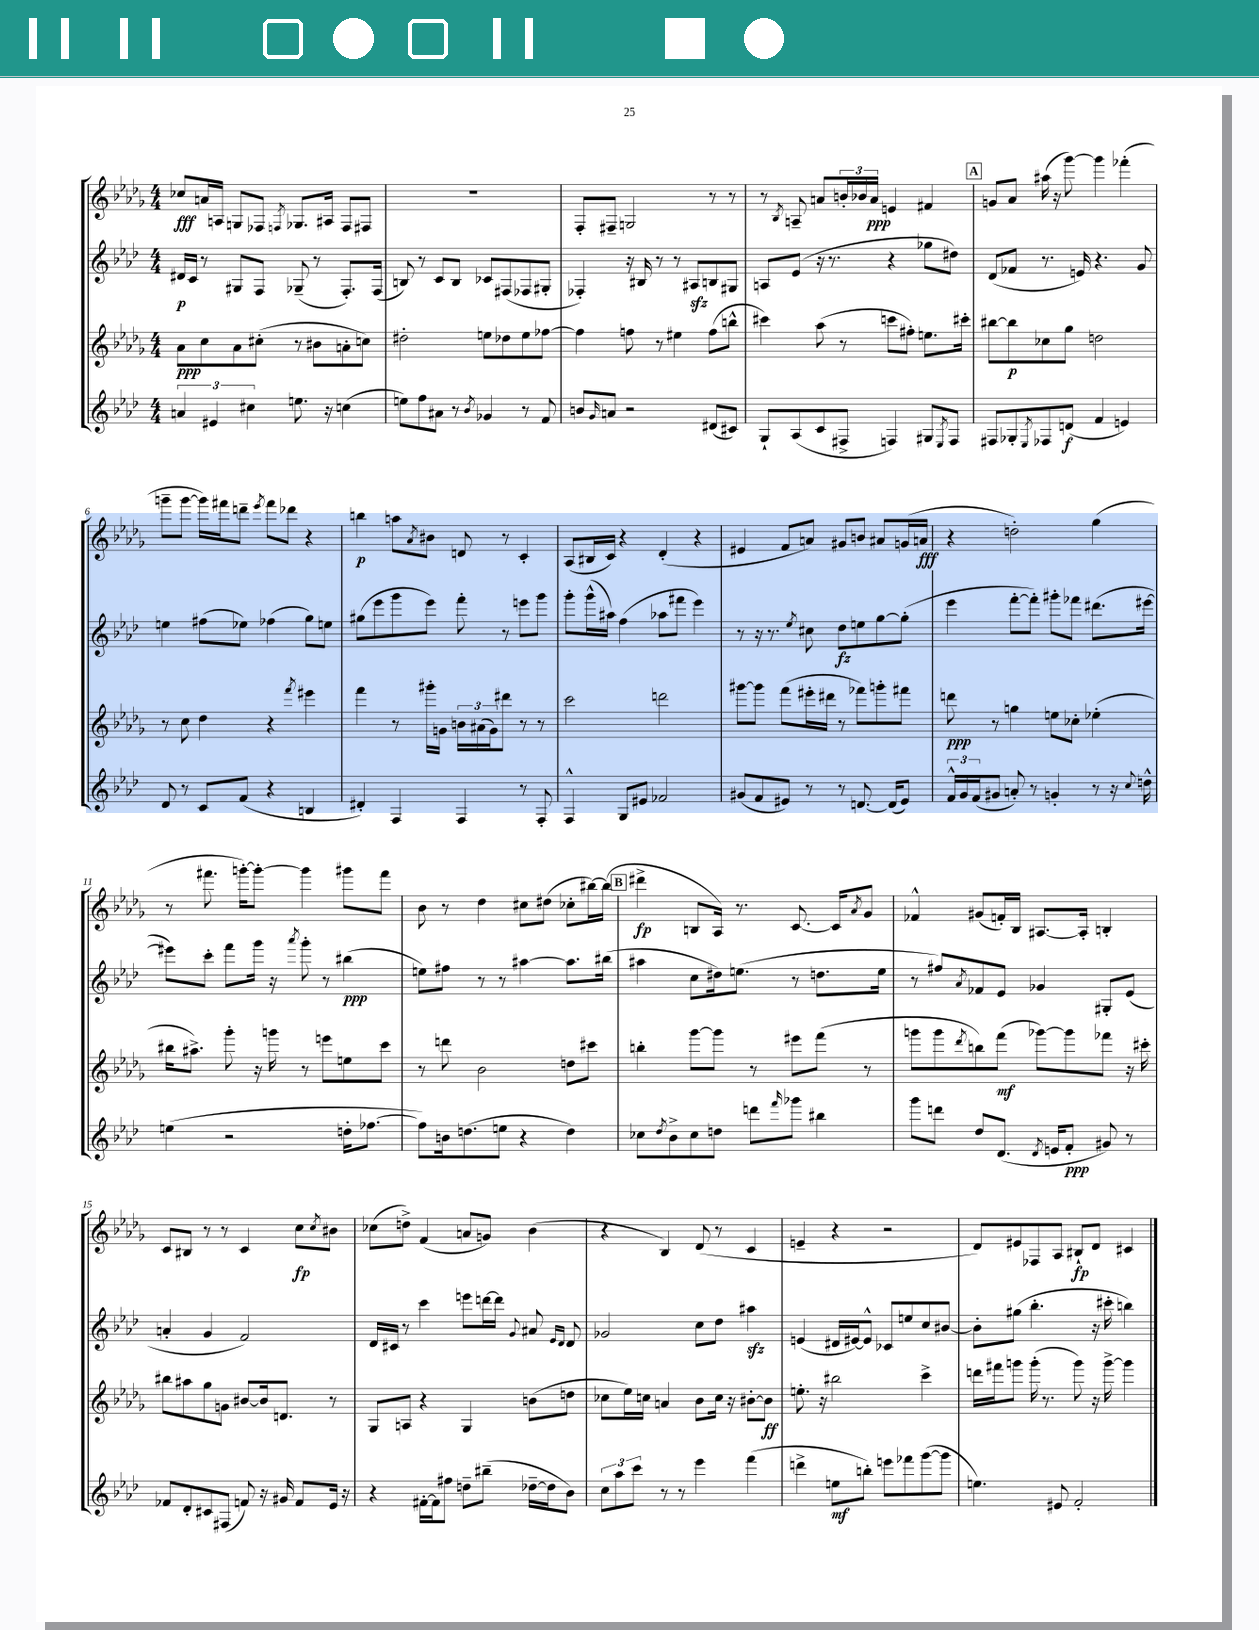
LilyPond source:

<<
\new StaffGroup <<
\new Staff = "s0" {
    \clef treble \key des \major \numericTimeSignature \time 4/4
    ces''8\fff a'16 a16 g8 fes8 \acciaccatura { f8 } ges8. ais16 f8 fis8 |
    R1 |
    f8-. fis8-- g2 r8 r8 |
    r8 \acciaccatura { bes8 } a8-- a'8 \tuplet 3/2 { b'16-. bes'16 a'16\ppp } e'4 fis'4 |
    \mark \markup { \box "A" } g'8 aes'8 ais''16( r16 ges'''8~) ges'''4 fes'''4-.( |
    g'''8-- g'''8~ g'''16) fis'''16 d'''8-- \acciaccatura { ees'''8 } fis'''8 des'''8 r4 |
    b''4\p a''8 \acciaccatura { aes'8 } bis'8 d'8 r8 c'4-. |
    aes8( bis16 c'16) r4 des'4-.( r4 |
    eis'4 f'8 a'8) gis'8 b'8 ais'8 g'16( a'16\fff |
    r4 d''2-.) ges''4( |
    r8 fis'''8. g'''16~-.) g'''8~-. g'''4 gis'''8 fis'''8 |
    bes'8 r8 des''4 cis''8 dis''8( ces''8-. bis''16~) bis''16( |
    \mark \markup { \box "B" } dis'''4->\fp b8 aes16) r8. c'8.~ c'16 \acciaccatura { aes'8 } ges'8 |
    fes'4-^ gis'8( f'16-.) bes16 ais8.~ ais16-. b4-. |
    c'8 bis8 r8 r8 c'4 c''8\fp \acciaccatura { c''8 } bis'8 |
    ces''8( d''8->) f'4( a'8 g'8) bes'4( |
    r4 bes4) des'8( r8 c'4 |
    e'4-- r4 r2 |
    des'8) eis'8 fes8 aes8 bis8-!\fp des'8 cis'4 \bar "|." |
}
\new Staff = "s1" {
    \clef treble \key aes \major \numericTimeSignature \time 4/4
    dis'16\p c'16 r8 gis8 f8 ges8--( r8 f8.-.) f16( |
    b8) r8 c'8 b8 ces'8 fis8( fes8 gis8-. |
    fes4-.) r16 bis16 r8 r8 ais8\sfz b8 gis8 |
    a8 ees'8( r16 r8. r4 ges''8 dis''8) |
    \mark \markup { \box "A" } des'8( fes'8 r8. e'16) r4. g'8 |
    e''4 fis''8( ees''8) fes''4( g''8) e''8 |
    gis''8( ees'''8 g'''8 ees'''8) f'''8-. r8 e'''8 g'''8 |
    g'''8-. g'''16-^( ais''16) f''4( aes''8 fis'''8 ees'''4) |
    r8 r16 r8. \acciaccatura { ees''8 } cis''8 des''8\fz e''8 g''8~ g''8-.( |
    ees'''4 f'''8~-. f'''8-.) gis'''8-. fes'''8 dis'''8.( eis'''16~ |
    eis'''8) c'''8-. f'''8 g'''16 r16 \acciaccatura { aes'''8 } g'''8-. r8 bis''4\ppp( |
    e''8) fis''8 r8 r8 ais''4~ ais''8. bis''16( |
    \mark \markup { \box "B" } ais''4 c''8 dis''16) e''8.( r8 d''8. e''16 |
    r8 fis''8) \acciaccatura { aes'8 } fes'8 ees'8 ges'4 gis8-. ees'8( |
    a'4-. g'4 f'2) |
    des'16 cis'16 r8 c'''4 e'''8 d'''16~ d'''16 \appoggiatura { g'8 } ais'8 \grace { ees'16 des'16 } des'8 |
    ges'2 c''8 des''8 ais''4\sfz |
    e'4( dis'16 eis'16~) eis'8-^ ces'8 e''8 c''8 bis'8~ |
    bis'8-. gis''8( bes''4.-. r16 cis'''16-. b''4) \bar "|." |
}
\new Staff = "s2" {
    \clef treble \key des \major \numericTimeSignature \time 4/4
    aes'8\ppp c''8 aes'8 cis''8-.( r8 bis'8 a'8-. c''8) |
    dis''2-. e''8 des''8 e''8 fes''8~ |
    fes''4 f''8 r8 eis''4 f''8( b''8-^ |
    cis'''4) aes''8( r8 c'''8 fis''8-.) e''8. cis'''16-. |
    \mark \markup { \box "A" } bis''8~ bis''8\p ces''8 ges''8 d''2 |
    r8 c''8 des''4 r4 \acciaccatura { f'''8 } eis'''4 |
    f'''4 r8 gis'''16-. g'16 \tuplet 3/2 { b'16 ais'16( g'16) } dis'''8 r8 r8 |
    c'''2 d'''2 |
    gis'''8~ gis'''8 f'''8( eis'''16-. dis'''16 r8 fes'''8) g'''8-. fis'''8 |
    d'''8\ppp r8 g''4 e''8 ces''8-. ees''4-.( |
    bis''16 ais''8.->) ges'''8-. r16 g'''16 r8 e'''8 e''8 c'''8 |
    r8 d'''8 bes'2 d''8 cis'''8 |
    \mark \markup { \box "B" } b''4-. ges'''8~ ges'''8 r8 eis'''8 f'''8( r8 |
    g'''8 g'''8 \acciaccatura { des'''8 } b''8) f'''8\mf( ges'''8~) ges'''8 fes'''8 r16 cis'''16-. |
    bis''8 ais''8 ges''8 g'8 bis'8~ bis'16 d'8. r8 |
    ges8 a8 r4 ges4 b'8( d''8 |
    ces''8 ees''16) c''16 a'4 bes'8 c''16 r16 bis'8~-. bis'8\ff |
    e''8.-. r16 bis''2 c'''4-> |
    d'''16 fis'''16 g'''8 g'''16-.( r8. g'''8) r16 g'''16~-> g'''4 \bar "|." |
}
\new Staff = "s3" {
    \clef treble \key aes \major \numericTimeSignature \time 4/4
    \tuplet 3/2 { a'4 eis'4 cis''4 } e''8. r16 c''4( |
    e''8) f''8 ais'8 r8 \acciaccatura { bes'8 } ges'4 r8 f'8 |
    b'8 \grace { g'16 } a'8 r2 dis'8( cis'8) |
    g8-! aes8( c'8 fis8-> f4) gis8 \acciaccatura { ees8 } f8 |
    \mark \markup { \box "A" } fis8 ges8-. \acciaccatura { ees8 } fes8 d'8\f( f'4 e'4) |
    des'8 r8 c'8 f'8( r4 b4 |
    dis'4-.) f4 f4 r8 f8-. |
    f4-^ g8 eis'8 fes'2 |
    gis'8( f'8 eis'8) r8 r8 d'8.~ d'16( eis'8) |
    \tuplet 3/2 { f'16-^ g'16 f'16( } gis'8 a'8-.) r8 g'4-. r8 r16 \appoggiatura { c''8 } d''16-^ |
    e''4( r2 d''16-. fes''8.~ |
    fes''8) b'16 d''8.( e''8 r4 d''4) |
    \mark \markup { \box "B" } ces''8 \acciaccatura { des''8 } bes'8-> ces''8 d''8 d'''8 \grace { f'''16 } ges'''8 bis''4 |
    g'''8 d'''8 des''8 des'8.( \acciaccatura { des'8 } e'16 f'8-.\ppp gis'8) r8 |
    fes'8 des'8-. cis'8 fis8( f'8) r16 gis'16 f'8 ees'16 r16 |
    r4 fis'16~-. fis'16 fis''8 d''8-- bis''8--( des''16~-- des''16 bes'8) |
    \tuplet 3/2 { c''8 aes''8 c'''8 } r8 r8 ees'''4 f'''4( |
    d'''4-> e''8\mf b''8-.) e'''8 fes'''8 g'''8~( g'''8 |
    e''4.) eis'8 f'2-. \bar "|." |
}
>>
>>
